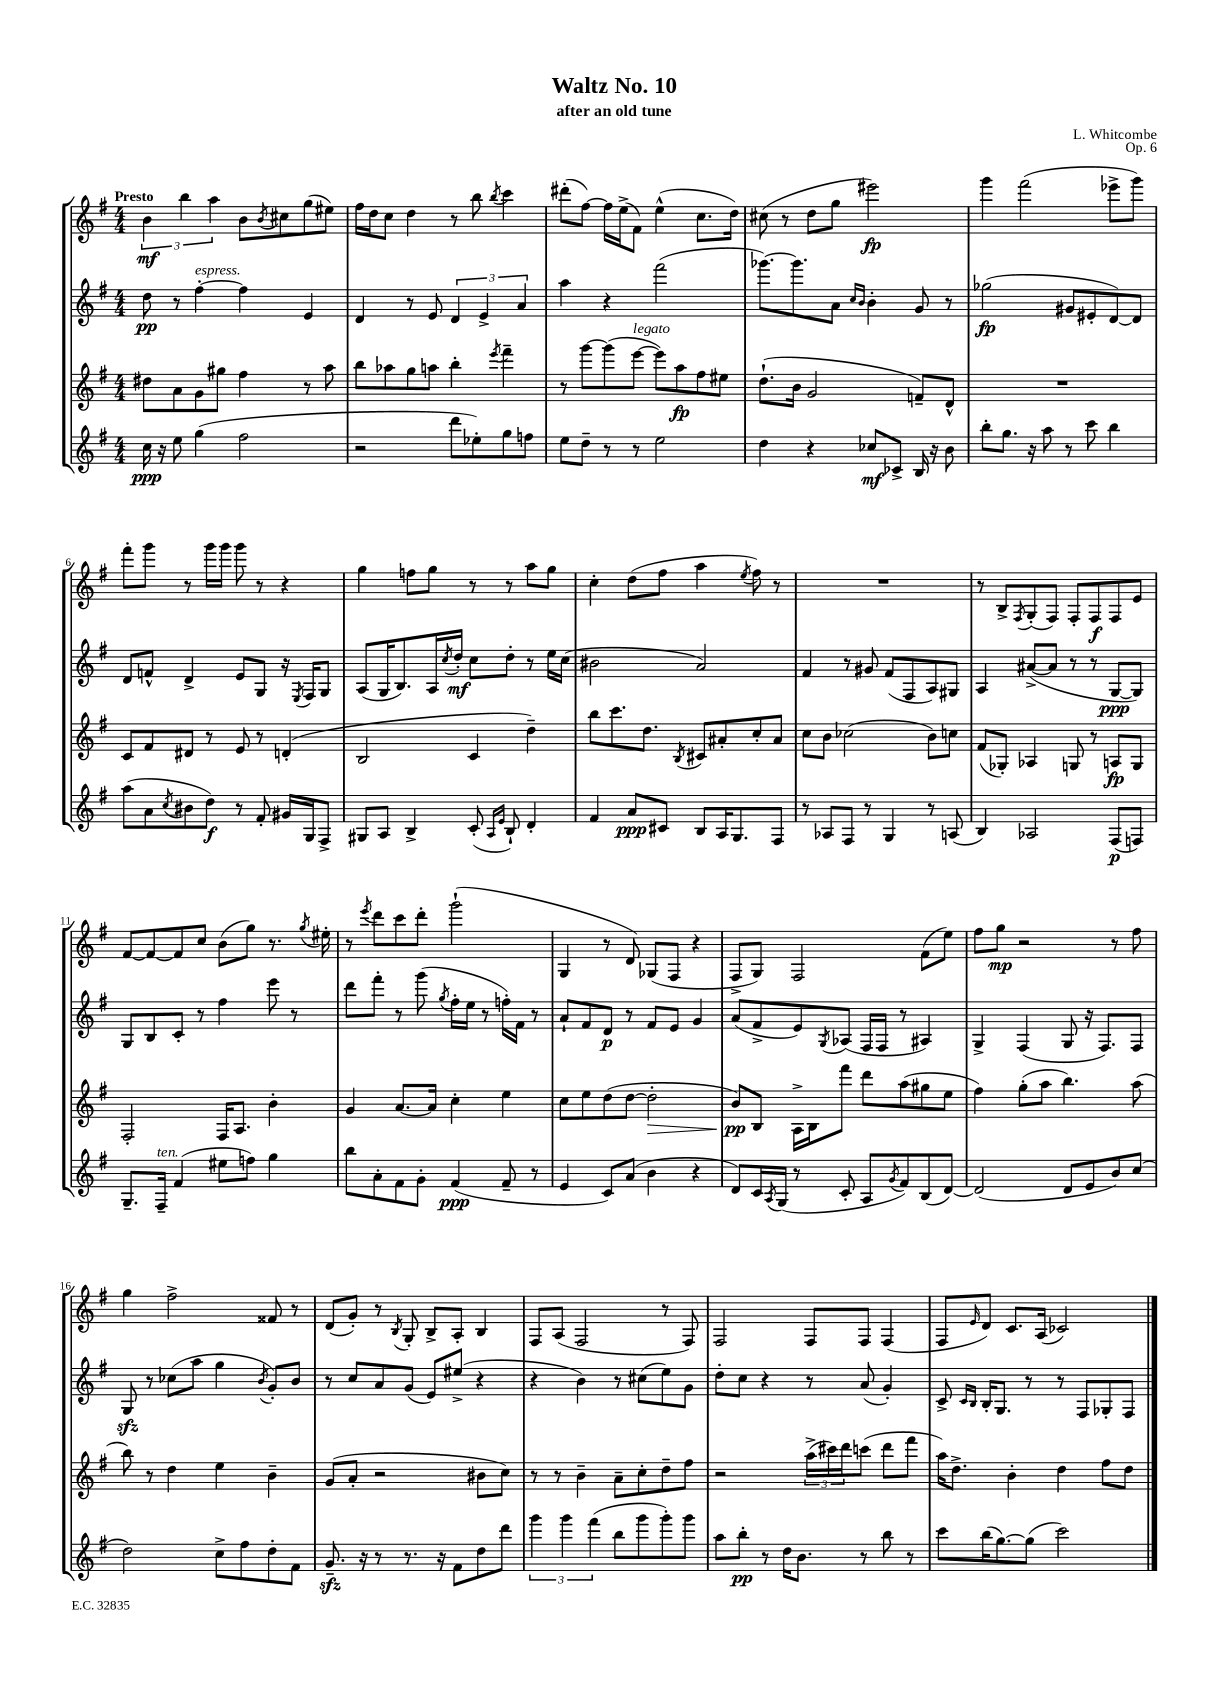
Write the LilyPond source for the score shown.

\header { title = "Waltz No. 10" composer = "L. Whitcombe" subtitle = "after an old tune" opus = "Op. 6" }
<<
\new StaffGroup <<
\new Staff = "s0" {
    \clef treble \key g \major \numericTimeSignature \time 4/4 \tempo "Presto"
    \tuplet 3/2 { b'4\mf b''4 a''4 } b'8 \acciaccatura { b'8 } cis''8 g''8( eis''8) |
    fis''16 d''16 c''8 d''4 r8 b''8 \acciaccatura { b''8 } c'''4 |
    dis'''8-.( fis''8~) fis''16 e''16->( fis'8) e''4-^( c''8. d''16) |
    cis''8( r8 d''8 g''8 eis'''2\fp) |
    g'''4 fis'''2( ees'''8-> g'''8) |
    fis'''8-. g'''8 r8 g'''16 g'''16 g'''8 r8 r4 |
    g''4 f''8 g''8 r8 r8 a''8 g''8 |
    c''4-. d''8( fis''8 a''4 \acciaccatura { e''8 } fis''8) r8 |
    R1 |
    r8 b8-> \acciaccatura { fis8 } g8-.( fis8) fis8-. fis8\f fis8 e'8 |
    fis'8~ fis'8~ fis'8 c''8 b'8( g''8) r8. \acciaccatura { g''8 } eis''16-. |
    r8 \acciaccatura { e'''8 } d'''8 c'''8 d'''8-. g'''2-!( |
    g4 r8 d'8) ges8( fis8 r4 |
    fis8-> g8) fis2 fis'8( e''8) |
    fis''8 g''8\mp r2 r8 fis''8 |
    g''4 fis''2-> fisis'8 r8 |
    d'8( g'8-.) r8 \acciaccatura { b8 } g8-. b8-> a8-. b4 |
    fis8 a8( fis2 r8 fis8) |
    fis2 fis8 fis8 fis4( |
    fis8 \grace { e'16 } d'8) c'8. a16( ces'2) \bar "|." |
}
\new Staff = "s1" {
    \clef treble \key g \major \numericTimeSignature \time 4/4
    d''8\pp r8 fis''4~-.^\markup { \italic "espress." } fis''4 e'4 |
    d'4 r8 e'8 \tuplet 3/2 { d'4 e'4-> a'4 } |
    a''4 r4 fis'''2( |
    ges'''8.~) ges'''8. a'8 \grace { c''16 b'16 } b'4-. g'8 r8 |
    ges''2\fp( gis'8 eis'8-. d'8~) d'8 |
    d'8 f'8-^ d'4-> e'8 g8 r16 \acciaccatura { e8 } fis16 g8 |
    a8( g16 b8.) a16 \acciaccatura { c''8 } d''16-.\mf c''8 d''8-. r8 e''16 c''16( |
    bis'2 a'2) |
    fis'4 r8 gis'8 fis'8( fis8 a8) gis8 |
    a4 ais'8~->( ais'8 r8 r8 g8~\ppp g8) |
    g8 b8 c'8-. r8 fis''4 e'''8 r8 |
    d'''8 fis'''8-. r8 g'''8( \acciaccatura { g''8 } fis''16-. e''16 r8 f''16-.) fis'16 r8 |
    a'8-! fis'8 d'8\p r8 fis'8 e'8 g'4 |
    a'8( fis'8-> e'8) \acciaccatura { g8 } aes8( fis16 fis16 r8 ais4) |
    g4-> fis4( g8 r16 fis8.) fis8 |
    g8\sfz r8 ces''8( a''8 g''4 \acciaccatura { b'8 } g'8-.) b'8 |
    r8 c''8 a'8 g'8( e'8) eis''8->( r4 |
    r4 b'4) r8 cis''8( e''8) g'8 |
    d''8-. c''8 r4 r8 a'8( g'4-.) |
    c'8-> \grace { c'16 b16 } b16-. g8. r8 r8 fis8 ges8-. fis8 \bar "|." |
}
\new Staff = "s2" {
    \clef treble \key g \major \numericTimeSignature \time 4/4
    dis''8 a'8 g'8 gis''8 fis''4 r8 a''8 |
    b''8 aes''8 g''8 a''8 b''4-. \acciaccatura { e'''8 } fis'''4-- |
    r8 g'''8~ g'''8( e'''8~^\markup { \italic "legato" } e'''8) a''8\fp fis''8 eis''8 |
    d''8.-!( b'16 g'2 f'8--) d'8-^ |
    R1 |
    c'8 fis'8 dis'8 r8 e'8 r8 d'4-.( |
    b2 c'4 d''4--) |
    b''8 c'''8. d''8. \acciaccatura { b8 } cis'8 ais'8-. c''8-. ais'8 |
    c''8 b'8 ces''2( b'8) c''8 |
    fis'8( ges8-.) aes4 g8 r8 a8\fp g8 |
    fis2-. fis16 a8. b'4-. |
    g'4 a'8.~ a'16 c''4-. e''4 |
    c''8 e''8 d''8( d''8~ d''2-.\> |
    b'8\pp\!) b8 a16-> b16 fis'''8 d'''8 a''8( gis''8 e''8 |
    fis''4) g''8-.( a''8 b''4.) a''8( |
    b''8) r8 d''4 e''4 b'4-- |
    g'8( a'8-. r2 bis'8 c''8) |
    r8 r8 b'4-- a'8-- c''8-. d''8-- fis''8 |
    r2 \tuplet 3/2 { a''16->( cis'''16) d'''16 } c'''8( d'''8 fis'''8 |
    a''16) d''8.-> b'4-. d''4 fis''8 d''8 \bar "|." |
}
\new Staff = "s3" {
    \clef treble \key g \major \numericTimeSignature \time 4/4
    c''16\ppp r16 e''8 g''4( fis''2 |
    r2 d'''8 ees''8-.) g''8 f''8 |
    e''8 d''8-- r8 r8 e''2 |
    d''4 r4 ces''8\mf ces'8-> b16 r16 b'8 |
    b''8-. g''8. r16 a''8 r8 c'''8 b''4 |
    a''8( a'8 \acciaccatura { c''8 } bis'8 d''8\f) r8 fis'8-. gis'16 g16 fis8-> |
    gis8 a8 b4-> c'8-.( \grace { a16 e'16 } b8-!) d'4-. |
    fis'4 a'8\ppp cis'8 b8 a16 g8. fis8 |
    r8 aes8 fis8 r8 g4 r8 a8( |
    b4) aes2 fis8\p( f8) |
    g8.-- fis16--^\markup { \italic "ten." } fis'4( eis''8 f''8) g''4 |
    b''8 a'8-. fis'8 g'8-. fis'4\ppp( fis'8-- r8 |
    e'4 c'8) a'8( b'4 r4 |
    d'8) c'16 \acciaccatura { a8 } g16( r8 c'8-. a8 \acciaccatura { g'8 } fis'8) b8( d'8~) |
    d'2( d'8 e'8 b'8) c''8( |
    d''2) c''8-> fis''8 d''8-. fis'8 |
    g'8.--\sfz r16 r8 r8. r16 fis'8 d''8 d'''8 |
    \tuplet 3/2 { g'''4 g'''4 fis'''4( } b''8 g'''8 g'''8-.) g'''8 |
    a''8 b''8-.\pp r8 d''16 b'8. r8 b''8 r8 |
    c'''8 b''16( g''8.~) g''8( c'''2) \bar "|." |
}
>>
>>
